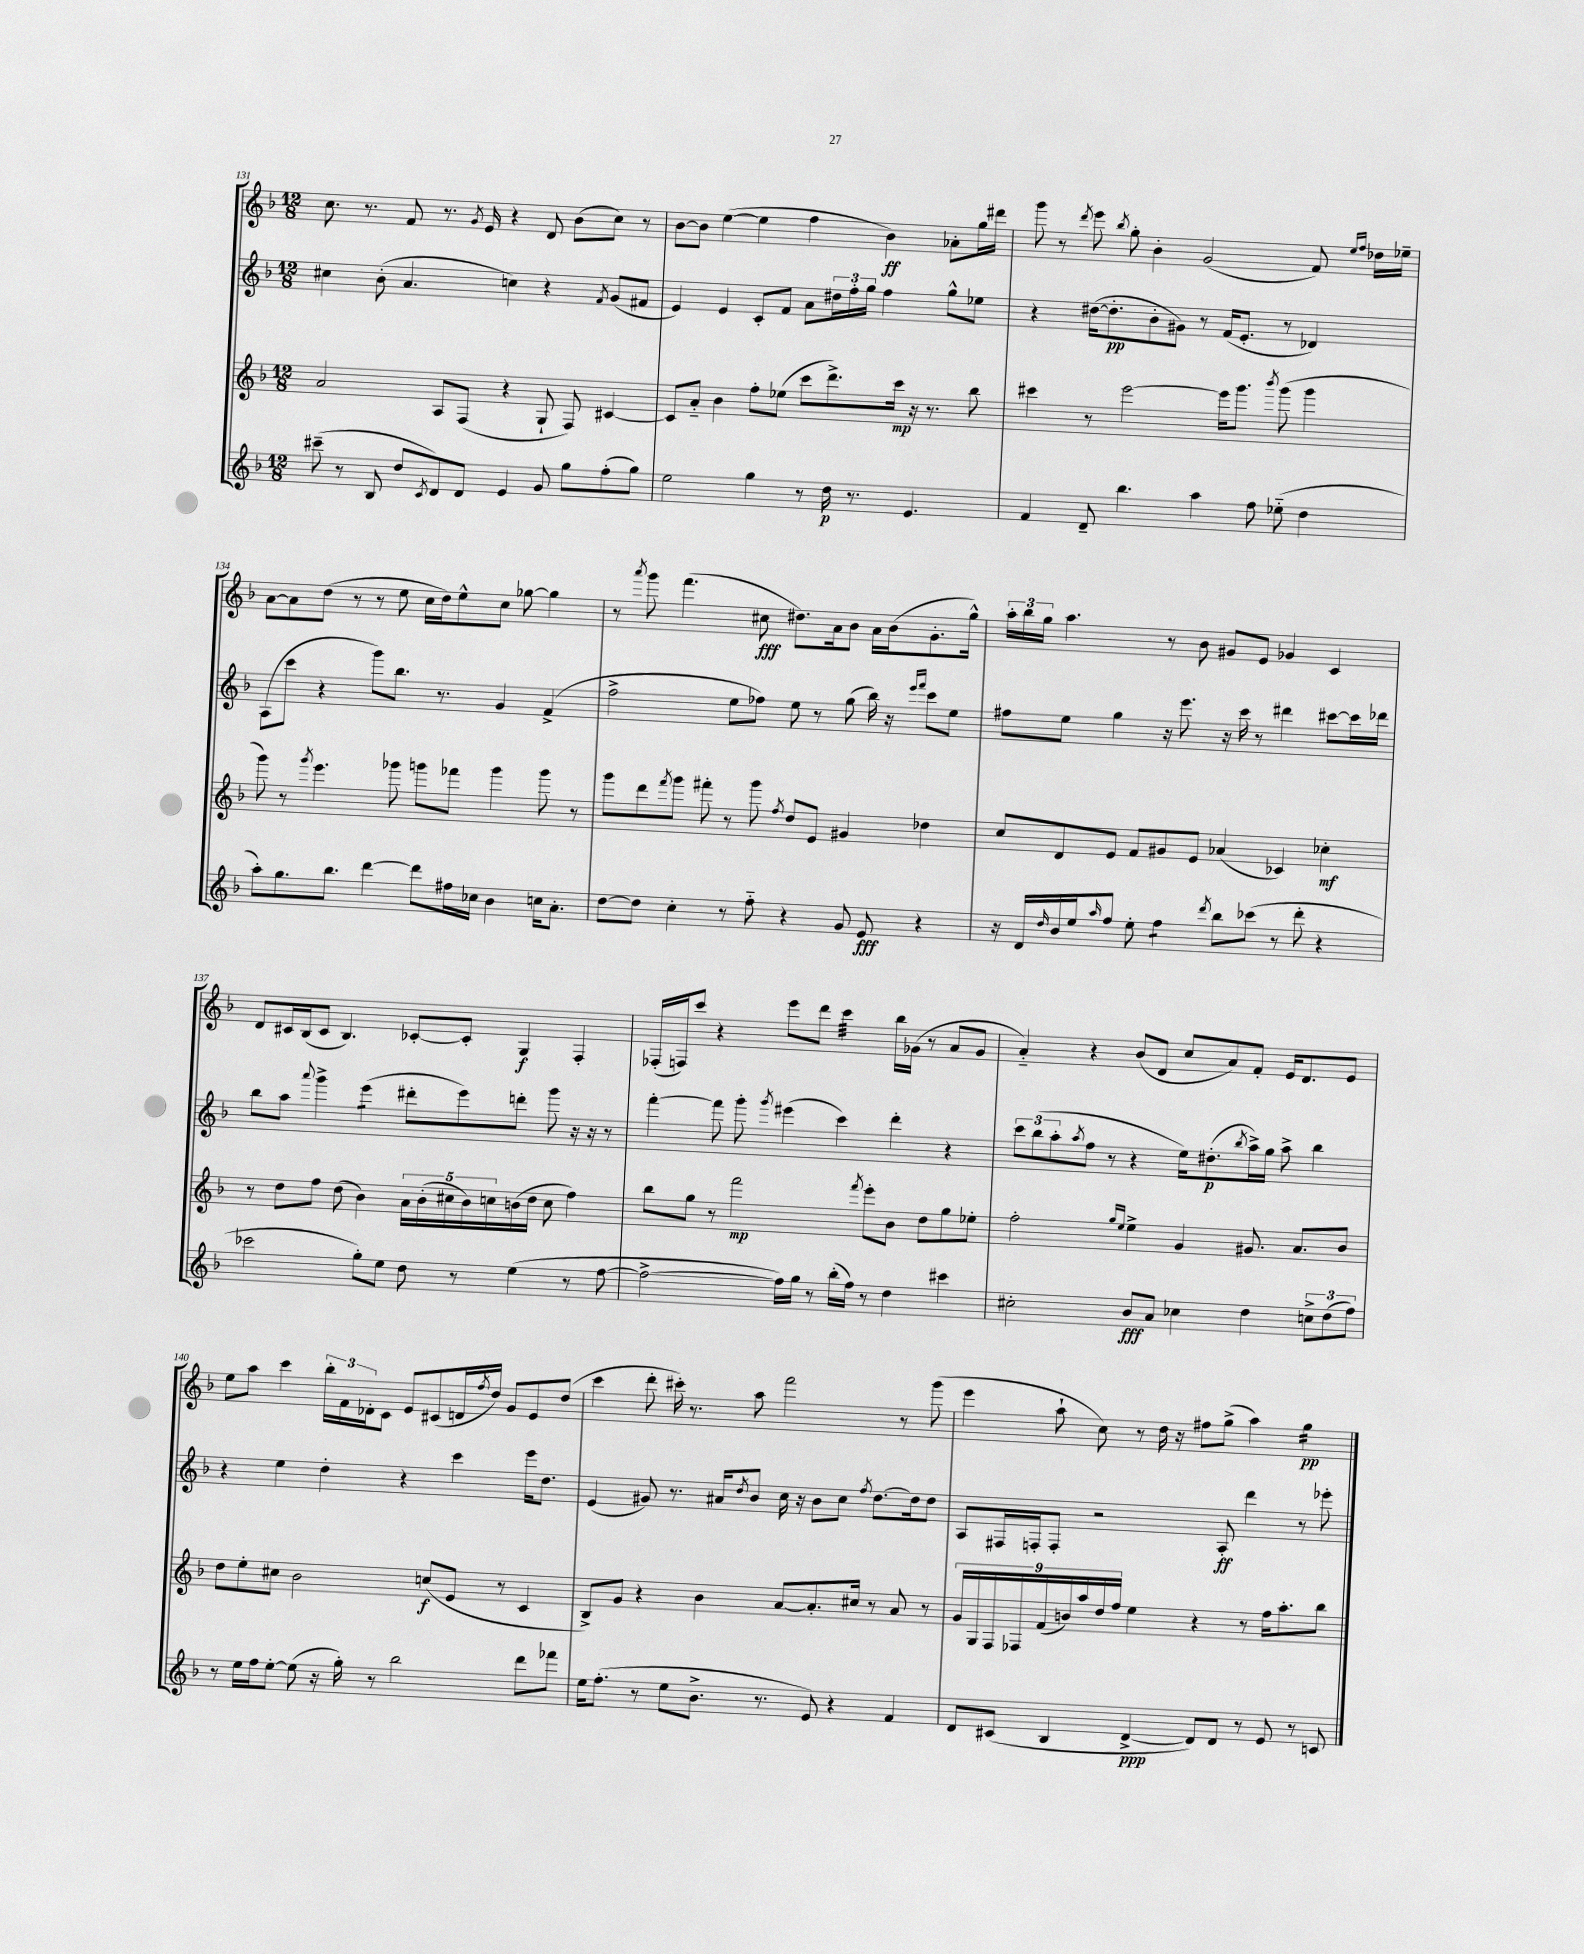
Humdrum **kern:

**kern	**kern	**kern	**kern
*staff4	*staff3	*staff2	*staff1
*clefG2	*clefG2	*clefG2	*clefG2
*k[b-]	*k[b-]	*k[b-]	*k[b-]
*M12/8	*M12/8	*M12/8	*M12/8
(8ccc#~	2a	4cc#	8.cc
8r	.	.	.
.	.	.	8.r
8B-	.	(8b-'	.
8dd	.	4.a	8f
8qc	.	.	.
8d)	8A	.	8.r
8d	(8F	.	.
.	.	.	8qg
.	.	.	16e
4e	4r	4cc)	4r
8g	8G`	4r	8d
8gg	8F)	.	(8b-
.	.	8qf	.
(8ff'	[4c#	(8g	8cc)
8gg)	.	8f#	8r
=	=	=	=
2ee	8c#]	4e)	[8b-
.	8a'~	.	8b-]
.	4b-	4e	([4ee
4gg	8ff'	8c'	4ee]
.	(8ee-	8f	.
8r	8ccc	8a	4ff
16dd	8.ddd^)	24dd#	.
.	.	24ff'	.
8.r	.	.	.
.	.	24gg	.
.	.	4ff	4b-)
.	16ccc	.	.
4.e	16r	.	.
.	8.r	.	.
.	.	8gg^^	8a-'
.	8bb-	8ee-	16gg
.	.	.	16ddd#
=	=	=	=
4f	4ccc#	4r	8ggg
.	.	.	8r
.	.	.	8qddd
8d~	8r	([16dd#	8eee
.	.	8.dd#']	.
.	.	.	8qbb-
4.bb-	[2eee	.	8gg'
.	.	8b-'	4b-'
.	.	8g#)	.
4aa	.	8r	(2g
.	16eee]	(16f	.
.	8.ggg	8.e'	.
8ff	.	.	.
.	8qbbb-	.	.
(8ee-'~	(8ggg	8r	.
4dd	4ggg	4d-)	8f)
.	.	.	16qqee
.	.	.	16qqff
.	.	.	16dd-
.	.	.	16ee-~
=	=	=	=
8aa')	8ggg)	(8A	[8a
8.gg	8r	8ccc	8a]
.	8qggg	.	.
.	4.eee	4r	(8dd
8.bb-	.	.	.
.	.	.	8r
[4ddd	.	8ggg)	8r
.	8ggg-	8.bb-	8ee
8ddd]	8ggg	.	16cc
.	.	8.r	16dd)
16ff#	8fff-	.	8ee^^
16cc-	.	.	.
4b-	4ggg	4g	8cc
.	.	.	[8gg-
16cc	8ggg	(4f^	4gg-]
8.a'	.	.	.
.	8r	.	.
=	=	=	=
[8dd	8ggg	2ff^	8r
.	.	.	8qaaa
8dd]	8ddd	.	8ggg
.	8qfff	.	.
4cc'	8ggg	.	(4.fff
.	8fff#'	.	.
8r	8r	8ee	.
8ff'~	8ggg	8ff-)	8cc#
.	8qff	.	.
4r	8dd	8ee	8.dd#)
.	8e	8r	.
.	.	.	16a
8g	4g#	(8gg	8b-
8e	.	16bb-)	16a
.	.	16r	(16b-
.	.	16qqeee	.
.	.	16qqfff	.
4r	4dd-	8ccc	8.g'
.	.	8ee	.
.	.	.	16gg^^)
=	=	=	=
16r	8cc	8ff#	24aa'
.	.	.	24bb-
16d	.	.	.
.	.	.	24gg
16qqdd	.	.	.
16b-	8d	8ee	4.aa
16ee	.	.	.
16qqaa	.	.	.
8ff	8e	4gg	.
8ee'	8f	.	.
4ff	8g#	16r	8r
.	.	8.eee	.
.	8e	.	8b-
8qddd	.	.	.
8bb-	(4a-	16r	8g#
.	.	16ccc	.
(8ccc-	.	8r	8e
8r	4c-)	4ddd#	4g-
8ddd'	.	.	.
4r	4cc-'	[8ccc#	4c
.	.	16ccc#]	.
.	.	16ddd-	.
=	=	=	=
2ccc-	8r	8bb-	8d
.	8dd	8aa	16c#
.	.	.	(16B-
.	.	8qqaaa	.
.	8ff	4ggg^	8c#
.	(8dd	.	4.B-)
8gg')	4b-)	(4eee	.
8ee	.	.	.
8dd	20a	8ddd#'	[8c-'
.	(20b-'	.	.
.	20cc#	.	.
8r	.	8eee)	8c-']
.	20b-)	.	.
.	20cc	.	.
(4ee	(16b	8ddd'	4G
.	16dd	.	.
.	8cc	8ggg	.
8r	4ff)	16r	4F'
.	.	16r	.
[8ff	.	8r	.
=	=	=	=
2ff^_	8bb-	[4fff'	(16F-'
.	.	.	16F)
.	8gg	.	8ccc
.	8r	8fff]	4r
.	2fff	8ggg'	.
.	.	8qggg	.
16ff])	.	(4eee#	8eee
16gg	.	.	.
8r	.	.	8ddd
(16bb-'	.	4ccc)	4ccc
16ff)	.	.	.
.	8qfff	.	.
8r	8eee'	.	.
4dd	8b-	4ddd'	16bb-
.	.	.	(16g-
.	8dd	.	8r
4ccc#	8gg	4r	8a
.	8ee-'	.	8g-
=	=	=	=
2cc#'	2ff'	12ccc	4a'~)
.	.	(12bb-	.
.	.	12aa'	.
.	.	8qaa	.
.	.	8ff	4r
.	.	8r	.
.	16qqgg	.	.
.	16qqee	.	.
8b-	4ee^	4r	(8b-
8a	.	.	8d
4cc-	4g	16ee)	8cc
.	.	(8.dd#'	.
.	.	.	8a)
.	.	8qbb-	.
4dd	8.g#	16aa^)	8f'
.	.	16gg	.
.	.	8aa^	16e
.	8.a	.	8.d
12cc^	.	4bb-	.
(12dd	.	.	.
.	8b-	.	8e
12ff)	.	.	.
=	=	=	=
8r	8dd	4r	8ee
16ee	8ee'	.	8aa
16ff	.	.	.
[8ee'	8cc#	4ee	4ccc
(8ee]	2b-	.	.
16r	.	4dd'	24bb-'
.	.	.	24f
16gg')	.	.	.
.	.	.	24d-'
8r	.	.	8c
2bb-	.	4r	8e
.	(8cc	.	(8c#
.	8e	4ccc	16d
.	.	.	8qff
.	.	.	16dd)
.	8r	.	8g
8ddd	4c	16eee	8e
.	.	8.dd	.
8fff-	.	.	(8dd
=	=	=	=
16ee	8B-^)	(4e	4ccc
(8.ff'	.	.	.
.	8g	.	.
8r	4r	8g#)	8ddd'
8ee	.	8.r	16ccc#')
.	.	.	8.r
8.b-^	4b-	.	.
.	.	16a#	.
.	.	8qdd	.
.	.	8b-	8aa
8.r	.	.	.
.	[8a	16cc	2fff
.	.	16r	.
8e)	8.a']	8b-	.
4r	.	8cc	.
.	16cc#	.	.
.	.	8qff	.
.	8r	[8.dd	.
4f	8a	.	8r
.	.	16dd]	.
.	8r	8dd	(8ggg
=	=	=	=
8d	18g	8A	4eee
.	18G	.	.
.	18F	.	.
(8c#	.	16F#	.
.	18F-	.	.
.	.	16F'	.
.	(18f	.	.
4B-	.	8F'	8aa`
.	18b)	.	.
.	18aa	.	.
.	.	2r	8cc)
.	18dd	.	.
.	18ff	.	.
[4d^	4ee	.	8r
.	.	.	16dd
.	.	.	16r
8d])	4r	.	8ff#
8d	.	8A'	(8gg^
8r	8r	4ddd	4aa)
8e	16ff	.	.
.	8.aa'	.	.
8r	.	8r	4gg
8c	8bb-	8eee-'	.
==	==	==	==
*-	*-	*-	*-
